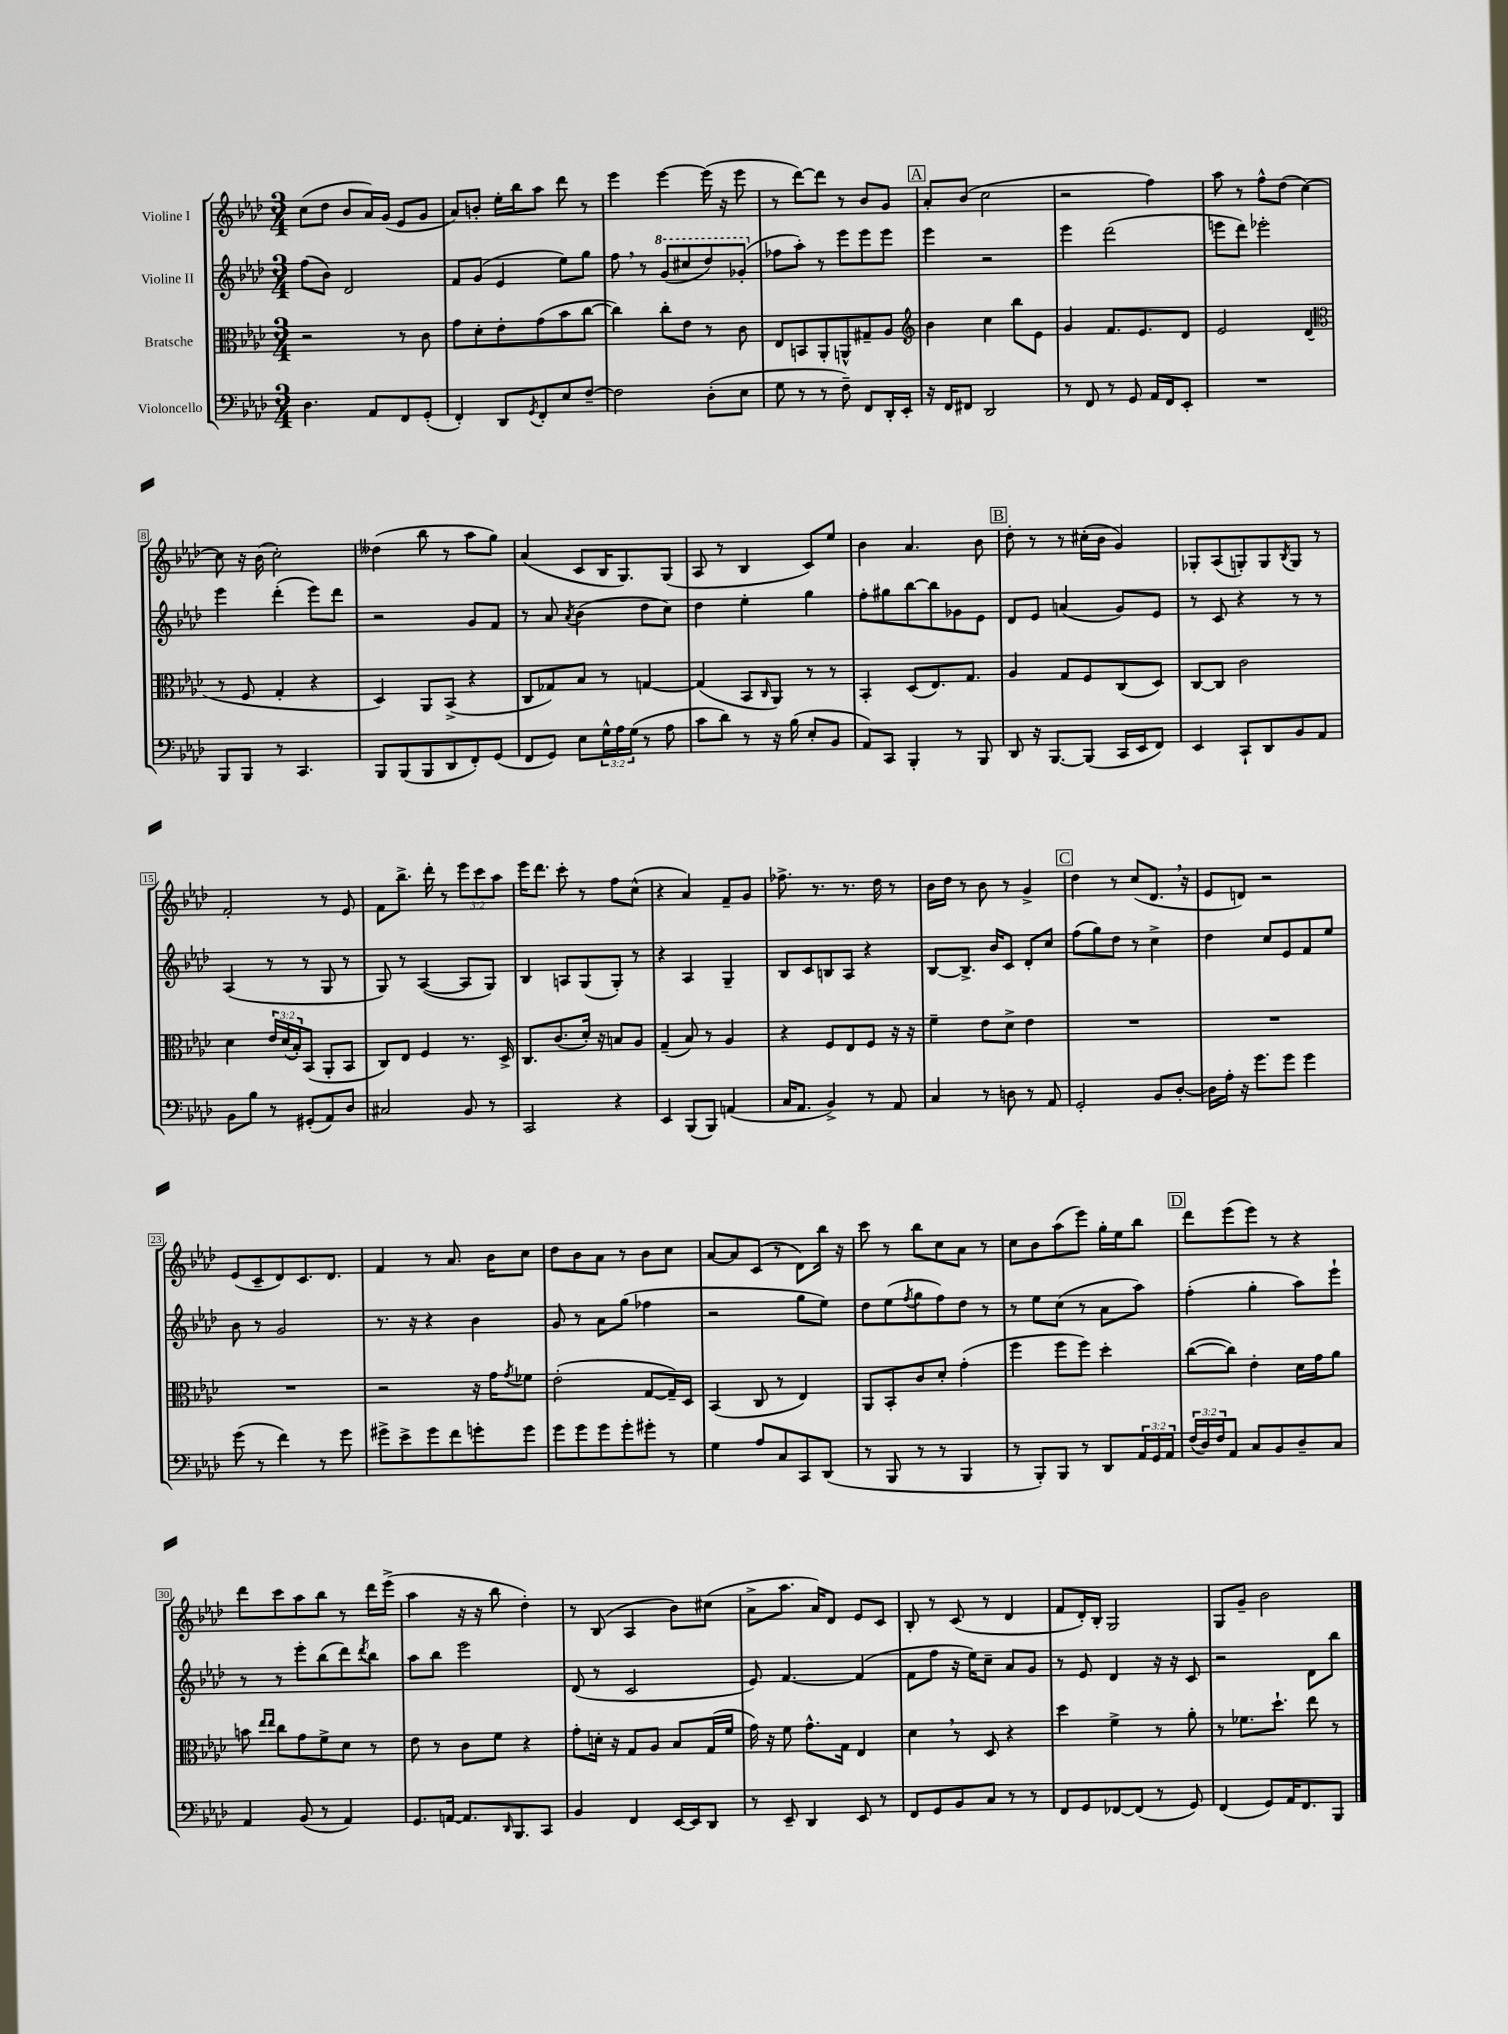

**kern	**kern	**kern	**kern
*part4	*part3	*part2	*part1
*staff4	*staff3	*staff2	*staff1
*I"Violoncello	*I"Bratsche	*I"Violine II	*I"Violine I
*clefF4	*clefC3	*clefG2	*clefG2
*k[b-e-a-d-]	*k[b-e-a-d-]	*k[b-e-a-d-]	*k[b-e-a-d-]
*M3/4	*M3/4	*M3/4	*M3/4
=1	=1	=1	=1
4.D-\	2r	(8ff\L	(8cc\L
.	.	8b-\J)	8dd-\J
.	.	2d-/	8b-/L
8AA-/L	.	.	16a-/L)
.	.	.	(16g/JJ
8FF/	8r	.	8e-/L
(8GG'/J	8c\	.	8g/J
=2	=2	=2	=2
4FF'/)	8g\L	8f/L	8a-/L)
.	8d-'\	(8g/J	8bn'/J
8DD-/L	8e-'\	4e-/	16ee-'\LL
.	.	.	16bb-\J
8qGG/	.	.	.
8FF'/	(8g\	.	8aa-\J
8E-/	8b-\	8ee-\L)	8ddd-\
[8F~/J	[8cc\J	8gg\J	8r
=3	=3	=3	=3
2F\]	4cc\])	8ff,\	4eee-\
.	.	8r	.
*	*	*8va	*
.	8cc'\L	(8gg/L	[4eee-\
.	8e-\J	8ccc#X/	.
(8D-'\L	8r	8ddd-/)	(16eee-\]
.	.	.	16r
8E-\J	8c\	(8gg-X'/J	8eee-\
=4	=4	=4	=4
*	*	*X8va	*
8G\	8E-/L	8ff-X\L	8r
8r	8BBn/	8aa-'\J)	[8ddd-\L)
8r	8AA-'/	8r	8ddd-\J]
8F~\)	8AAn^^/	8eee-\L	8r
8FF/L	8G#X~/	8eee-\	8b-/L
16DD-'/L	8A-/J	8eee-\J	8g/J
16EE-'/JJ	.	.	.
!!LO:REH:place=s1:t=A
=5	=5	=5	=5
*	*clefG2	*	*
16r	4b-\	4eee-\	8a-'/L
16FF/KL	.	.	.
8FF#X/J	.	.	(8b-/J
2DD-/	4cc\	2r	2cc\
.	8bb-\L	.	.
.	8e-\J	.	.
=6	=6	=6	=6
8r	4g/	4eee-\	2r
8FF/	.	.	.
8r	8.f/L	(2ddd-\	.
8GG/	.	.	.
.	8.e-/	.	.
16AA-/LL	.	.	4ff\)
16FF/J	.	.	.
8EE-'/J	8d-/J	.	.
=7	=7	=7	=7
2.r	2e-/	8eeen\L	8aa-\
.	.	8ddd-\J)	8r
.	.	2eee-X'\	8ff^^\L
.	.	.	(8dd-\J
.	(4d-/	.	[4cc\)
!!LO:LB:g=z
=8	=8	=8	=8
*	*clefC3	*	*
8BBB-/L	8r	4eee-\	8cc\]
8BBB-/J	8F/	.	16r
.	.	.	(16b-\
8r	4G'/	(4ddd-'\	2cc'\)
4.CC/	.	.	.
.	4r	8eee-\L)	.
.	.	8ddd-\J	.
=9	=9	=9	=9
8BBB-/L	4D-/)	2r	(4dd--X\
(8BBB-/	.	.	.
8BBB-/	8AA-/L	.	8bb-\
8DD-/	(8BB-^/J	.	8r
8FF'/)	4r	8g/L	8aa-\L
(8GG/J	.	8f/J	8gg\J)
=10	=10	=10	=10
8FF/L	8C/L	8r	(4a-/
8GG/J)	8G-X/)	8a-/	.
.	.	8qa-/	.
8E-\L	8B-/J	(4b-\	8c/L
24G^^\L	8r	.	16B-/K
24A-\	.	.	.
.	.	.	8.G/)
(24G\JJ	.	.	.
8r	[4Gn/	8dd-\L	.
8A-\	.	8cc\J)	(8G/J
=11	=11	=11	=11
8c\L	(4G/]	4dd-\	8A-/
8d-\J)	.	.	8r
8r	8BB-/L	4ee-'\	4B-/
.	16qqC/	.	.
16r	8AA-/J)	.	.
(16B-\	.	.	.
8E-'/L	8r	4gg\	8c/L)
8BB-/J	8r	.	8ee-/J
=12	=12	=12	=12
8AA-/L)	4BB-'/	8ff'\L	4b-\
8CC/J	.	8gg#X\	.
4BBB-'/	(8D-/L	[8bb-\	4.a-/
.	8.E-/)	8bb-\]	.
8r	.	8g-X\	.
.	8.G/J	.	.
8BBB-/	.	8e-\J	8b-\
!!LO:REH:place=s1:t=B
=13	=13	=13	=13
8DD-/	4A-/	8d-/L	8dd-'\
16r	.	8e-/J	8r
[8.BBB-/L	.	.	.
.	8G/L	(4an/	8r
(8BBB-/J]	8F/	.	(16cc#X'\LL
.	.	.	16b-\JJ
16CC/LL	(8C/	8g/L)	4g/)
16EE-/J	.	.	.
8FF/J)	8D-/J)	8e-/J	.
=14	=14	=14	=14
4EE-/	[8C/L	8r	8G-X'/L
.	8C/J]	8c/	(8A-/
8CC`/L	2c\	4r	8Gn'/)
8DD-/	.	.	8G/
.	.	.	8qB-/
8BB-/	.	8r	8G/J
8AA-/J	.	8r	8r
!!LO:LB:g=z
=15	=15	=15	=15
8BB-\L	4d-\	(4A-/	2f'/
8B-\J	.	.	.
8r	24e-/LL	8r	.
.	(24d-/	.	.
.	24B-'/J)	.	.
(8GG#X'/L	(8BB-/J	8r	.
8AA-/)	8AA-'/L	8G/	8r
8D-/J	8BB-/J	8r	8e-/
=16	=16	=16	=16
2C#X/	8C/L)	8G/)	8f\L
.	8E-/J	8r	8.bb-^\J
.	4F/	([4A-/	.
.	.	.	16ddd-'\
.	.	.	8r
8BB-/	8.r	8A-/L]	12eee-\L
.	.	.	12ccc\
8r	.	8G/J)	.
.	.	.	12aa-\J
.	16D-^/	.	.
=17	=17	=17	=17
2CC/	8.C/L	4B-/	16eee-\KL
.	.	.	8.ddd-\J
.	(8.c/	.	.
.	.	8An/L	8ccc'\
.	16d-'/Jk)	(8G/	8r
.	16r	.	.
4r	8Bn/L	8G'/J)	8ff\L
.	8A-/J	8r	(8cc^^\J
=18	=18	=18	=18
4EE-/	(4G~/	4r	4r
(8BBB-/L	8B-/)	4A-/	4a-/)
8BBB-/J)	8r	.	.
(4AAn/	4A-/	4G~/	8f~/L
.	.	.	8g/J
=19	=19	=19	=19
16C/KL	4r	8B-/L	8.ff-X^\
8.AA-/J	.	.	.
.	.	8c/	.
.	.	.	8.r
4BB-^/)	8F/L	8Bn/	.
.	8E-/	8A-/J	8.r
8r	8F/J	4r	.
.	.	.	16dd-\
8AA-/	16r	.	8r
.	16r	.	.
=20	=20	=20	=20
4C/	4f~\	[8B-/L	16b-\LL
.	.	.	16dd-\JJ
.	.	8.B-^/J]	8r
8r	8e-\L	.	8b-\
.	.	16b-/KL	.
8Dn\	8d-^\J	8c/J	8r
8r	4e-\	8d-'/L	4g^/
8AA-/	.	8cc/J	.
!!LO:REH:place=s1:t=C
=21	=21	=21	=21
2GG'/	2.r	(8ff\L	4dd-\
.	.	8gg\)	.
.	.	8dd-\J	8r
.	.	8r	(8cc/L
8BB-/L	.	4cc^\	8.d-,/J
[8D-'/J	.	.	.
.	.	.	16r
=22	=22	=22	=22
16D-\LL]	2.r	4dd-\	8e-/L
16A-'\JJ	.	.	.
16r	.	.	8dn/J)
8.g\L	.	.	.
.	.	8cc/L	2r
8g\J	.	8e-/	.
4g\	.	8f/	.
.	.	8ee-/J	.
!!LO:LB:g=z
=23	=23	=23	=23
(8g\	2.r	8b-\	(8e-/L
8r	.	8r	8c~/
4f\)	.	2g/	8d-/)
.	.	.	8.c/
8r	.	.	.
.	.	.	8.d-/J
8g\	.	.	.
=24	=24	=24	=24
8g#X^\L	2r	8.r	4f/
8e-^\	.	.	.
.	.	16r	.
8g#\	.	4r	8r
8f\	.	.	8.a-/
8gn'\	16r	4b-\	.
.	16g\KL	.	16b-\KL
.	8qg/	.	.
8g\J	8f-X\J	.	8cc\J
=25	=25	=25	=25
8g\L	(2e-'\	8g/	8dd-\L
8g\	.	8r	8b-\
8g\	.	8a-\L	8a-\J
8g'\	.	(8gg\J	8r
8g#X'\J	[8G/L	4ff-X\	8b-\L
8r	16G~/L])	.	8cc\J
.	16D-/JJ	.	.
=26	=26	=26	=26
4G\	(4BB-/	2r	[8a-/L
.	.	.	8a-/]
8A-/L	8C/	.	(8c/J
8C/	8r	.	8r
8CC/	4E-/)	8gg\L	8d-\L)
(8DD-/J	.	8ee-\J)	16bb-\Jk
.	.	.	16r
=27	=27	=27	=27
8r	8AA-/L	8dd-\L	8ccc\
8BBB-/	8BB-'/	(8ee-\	8r
.	.	8qff/	.
8r	8c/	8gg\	8bb-\L
8r	8d-'/J	8ff\)	8cc\
4BBB-/	(4g'\	8dd-\J	8a-\J
.	.	8r	8r
=28	=28	=28	=28
8r	4ff\	8r	8cc\L
8BBB-'/L)	.	8ee-\L	8b-\
8BBB-/J	8ff\L	(8cc\J	(8aa-\
8r	8ff\J)	8r	8eee-\J)
8DD-/L	4dd-'\	8a-\L	16gg'\LL
.	.	.	16ee-\J
24AA-/L	.	8aa-\J)	8bb-\J
24GG/	.	.	.
24AA-/JJ	.	.	.
!!LO:REH:place=s1:t=D
=29	=29	=29	=29
(24F/LL	([8cc\L	(4ff'\	8ddd-\L
24D-/)	.	.	.
24F/J	.	.	.
8AA-/J	8cc\J])	.	(8eee-\
8C/L	4e-'\	4gg'\	8eee-\J)
8BB-/	.	.	8r
8D-~/	16d-\LL	8aa-\L)	4r
.	16g\J	.	.
8C/J	8a-\J	8eee-`\J	.
!!LO:LB:g=z
=30	=30	=30	=30
4AA-/	8bn\	8r	8ddd-\L
.	16qqee-/LL	.	.
.	16qqee-/JJ	.	.
.	8cc\L	8r	8ccc\
(8BB-/	8g\	8eee-'\L	8aa-\
8r	8f^\	(8bb-\	8bb-\J
4AA-/)	8d-\J	8ddd-\)	8r
.	.	8qddd-/	.
.	8r	8bb-\J	16ddd-\LL
.	.	.	(16eee-^\JJ
=31	=31	=31	=31
8.GG/L	8e-\	8aa-\L	4aa-\
.	8r	8bb-\J	.
[16AAn/Jk	.	.	.
8.AA/L]	8c\L	2eee-\	16r
.	.	.	16r
.	8f\J	.	8bb-\
16qqDD-/	.	.	.
8.BBB-/	.	.	.
.	4r	.	4dd-'\)
8CC/J	.	.	.
=32	=32	=32	=32
4BB-/	8g'\L	(8d-/	8r
.	16dn'\Jk	8r	(8B-/
.	16r	.	.
4FF/	8G/L	2c/	4A-/
.	8A-/J	.	.
[16EE-/LL	8B-/L	.	8b-\L)
16EE-/J]	.	.	.
8DD-/J	(16G/L	.	(8cc#X\J
.	16f/JJ	.	.
=33	=33	=33	=33
8r	16g\)	8e-/)	8a-^\L
.	16r	.	.
8EE-~/	8f\	[4.f/	8.aa-\J
4DD-/	8.g^^\L	.	.
.	.	.	16a-/KL)
.	.	.	8d-/J
.	16G\Jk	.	.
8EE-/	4E-/	(4f/]	8e-/L
8r	.	.	8c/J
=34	=34	=34	=34
8FF/L	4d-,\	8f\L	8B-'/
8GG/	.	8ff\J	8r
8BB-/	8r	16r	(8c/
.	.	16ee-\KL)	.
8C/J	8D-/	8cc~\J	8r
8r	4r	8a-/L	4d-/
8r	.	8g/J	.
=35	=35	=35	=35
8FF/L	4dd-\	8r	8f/L
8GG/	.	8e-/	16d-'/L)
.	.	.	16B-'/JJ
[8FF-X/	4f^\	4d-/	2G/
(8FF-/J]	.	.	.
8r	8r	16r	.
.	.	16r	.
8GG/)	8a-'\	8c/	.
=36	=36	=36	=36
(4FF/	8r	2r	8G/L
.	8.f-X\L	.	8g~/J
8GG/L)	.	.	2b-\
.	8.dd-`\J	.	.
16AA-/K	.	.	.
8.FF/	.	.	.
.	8ee-\	8d-\L	.
8BBB-/J	8r	8bb-\J	.
==	==	==	==
*-	*-	*-	*-
